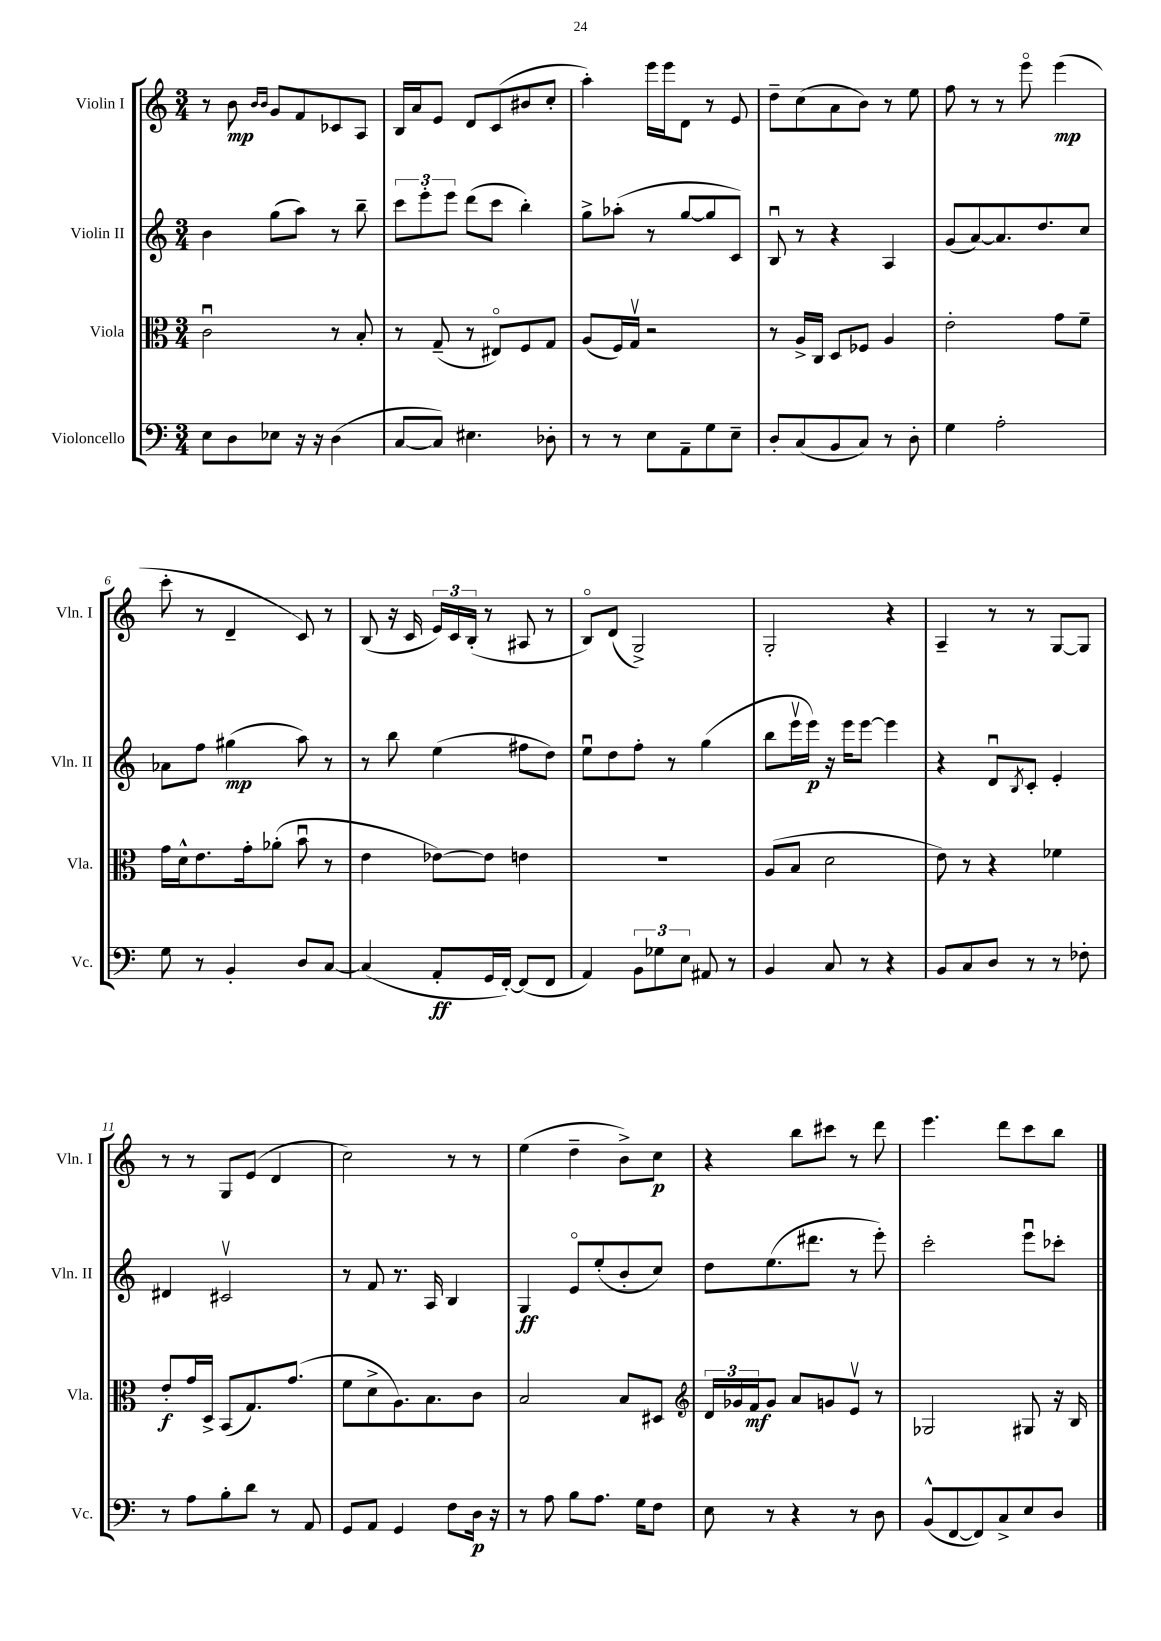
<<
\new StaffGroup <<
\new Staff = "s0" \with { instrumentName = "Violin I" shortInstrumentName = "Vln. I" } {
    \clef treble \key c \major \numericTimeSignature \time 3/4
    r8 b'8\mp \grace { b'16 b'16 } g'8 f'8 ces'8 a8 |
    b16 a'16 e'8 d'8 c'8( bis'8 c''8-. |
    a''4-.) e'''16 e'''16 d'8 r8 e'8 |
    d''8-- c''8( a'8 b'8) r8 e''8 |
    f''8 r8 r8 e'''8\flageolet e'''4\mp( |
    c'''8-. r8 d'4-- c'8) r8 |
    b8( r16 c'16 \tuplet 3/2 { e'16) c'16 b16-.( } r8 ais8 r8 |
    b8\flageolet) d'8( g2->) |
    g2-. r4 |
    a4-- r8 r8 g8~ g8 |
    r8 r8 g8 e'8( d'4 |
    c''2) r8 r8 |
    e''4( d''4-- b'8->) c''8\p |
    r4 b''8 cis'''8 r8 d'''8 |
    e'''4. d'''8 c'''8 b''8 \bar "|." |
}
\new Staff = "s1" \with { instrumentName = "Violin II" shortInstrumentName = "Vln. II" } {
    \clef treble \key c \major \numericTimeSignature \time 3/4
    b'4 g''8( a''8) r8 b''8-- |
    \tuplet 3/2 { c'''8 e'''8-. e'''8 } d'''8( c'''8 b''4-.) |
    g''8-> aes''8-.( r8 g''8~ g''8 c'8) |
    b8\downbow r8 r4 a4 |
    g'8( a'8~) a'8. d''8. c''8 |
    aes'8 f''8 gis''4\mp( a''8) r8 |
    r8 b''8 e''4( fis''8 d''8) |
    e''8\downbow d''8 f''8-. r8 g''4( |
    b''8 e'''16\upbow e'''16\p) r16 e'''16 e'''8~ e'''4 |
    r4 d'8\downbow \acciaccatura { b8 } c'8-. e'4-. |
    dis'4 cis'2\upbow |
    r8 f'8 r8. a16 b4 |
    g4\ff e'8\flageolet e''8-.( b'8-. c''8) |
    d''8 e''8.( dis'''8. r8 e'''8-.) |
    c'''2-. e'''8\downbow ces'''8-. \bar "|." |
}
\new Staff = "s2" \with { instrumentName = "Viola" shortInstrumentName = "Vla." } {
    \clef alto \key c \major \numericTimeSignature \time 3/4
    c'2\downbow r8 b8-. |
    r8 g8--( r8 eis8\flageolet) f8 g8 |
    a8( f16) g16\upbow r2 |
    r8 a16-> c16 d8 fes8 a4 |
    e'2-. g'8 f'8-- |
    g'16 d'16-^ e'8. g'16-. aes'8-.( b'8\downbow r8 |
    e'4 ees'8~) ees'8 e'4 |
    R2. |
    a8( b8 d'2 |
    e'8) r8 r4 fes'4 |
    e'8-.\f g'16 d16-> b,8( g8.) g'8.( |
    f'8 d'8-> a8.) b8. c'8 |
    b2 b8 dis8 |
    \clef treble \tuplet 3/2 { d'16 ges'16 f'16\mf } ges'8 a'8 g'8 e'8\upbow r8 |
    ges2 gis8 r16 b16 \bar "|." |
}
\new Staff = "s3" \with { instrumentName = "Violoncello" shortInstrumentName = "Vc." } {
    \clef bass \key c \major \numericTimeSignature \time 3/4
    e8 d8 ees8 r16 r16 d4( |
    c8~ c8) eis4. des8-. |
    r8 r8 e8 a,8-- g8 e8-- |
    d8-. c8( b,8 c8) r8 d8-. |
    g4 a2-. |
    g8 r8 b,4-. d8 c8~ |
    c4( a,8-.\ff g,16 f,16~-.) f,8( f,8 |
    a,4) \tuplet 3/2 { b,8 ges8 e8 } ais,8 r8 |
    b,4 c8 r8 r4 |
    b,8 c8 d8 r8 r8 fes8-. |
    r8 a8 b8-. d'8 r8 a,8 |
    g,8 a,8 g,4 f8 d16\p r16 |
    r8 a8 b8 a8. g16 f8 |
    e8 r8 r4 r8 d8 |
    b,8-^( f,8~ f,8) c8-> e8 d8 \bar "|." |
}
>>
>>
